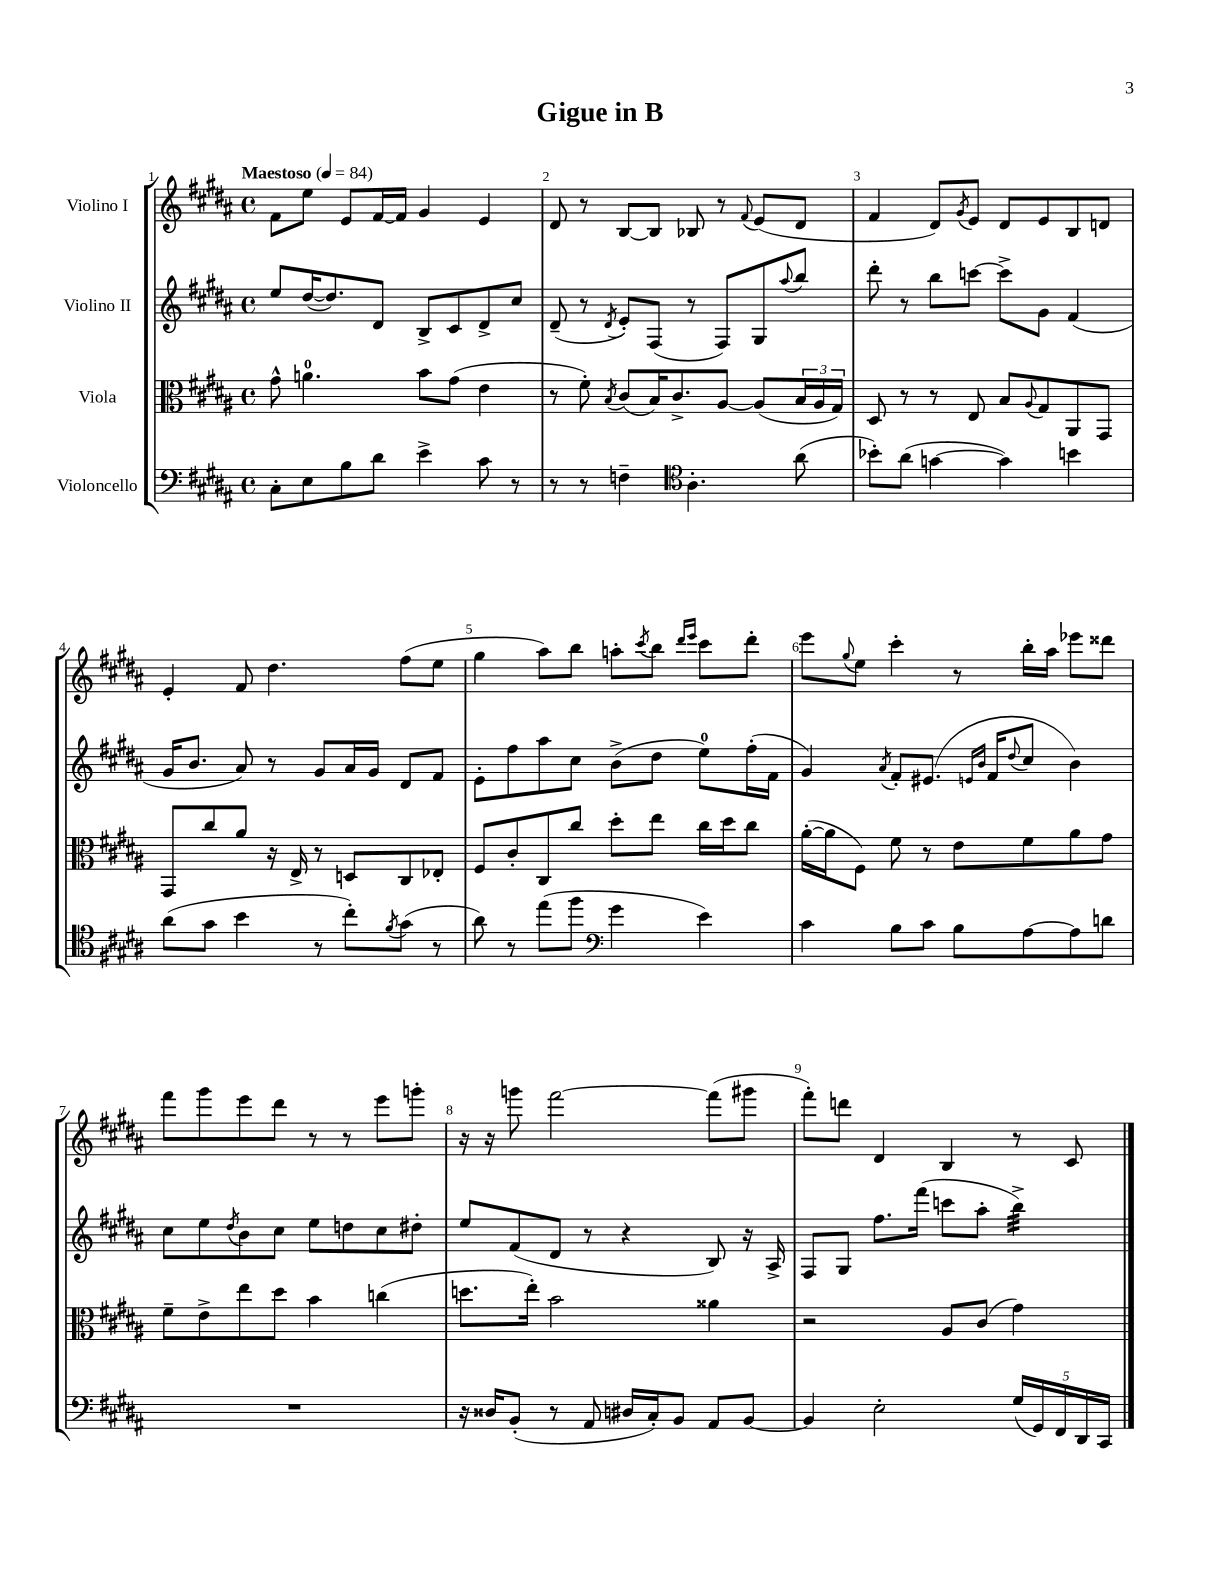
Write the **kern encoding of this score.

**kern	**kern	**kern	**kern
*staff4	*staff3	*staff2	*staff1
*clefF4	*clefC3	*clefG2	*clefG2
*k[f#c#g#d#a#]	*k[f#c#g#d#a#]	*k[f#c#g#d#a#]	*k[f#c#g#d#a#]
*M4/4	*M4/4	*M4/4	*M4/4
*met(c)	*met(c)	*met(c)	*met(c)
*MM84	*MM84	*MM84	*MM84
8C#'	8g#^^	8ee	8f#
8E	4.a	([16dd#	8ee
.	.	8.dd#])	.
8B	.	.	8e
8d#	.	8d#	[16f#
.	.	.	16f#]
4e^	8b	8B^	4g#
.	(8g#	8c#	.
8c#	4e	8d#^	4e
8r	.	8cc#	.
=	=	=	=
8r	8r	(8d#~	8d#
8r	8f#')	8r	8r
.	8qB	8qd#	.
4F~	(8c#	8e')	[8B
.	16B)	(8F#	8B]
.	8.c#^	.	.
*clefC4	*	*	*
4.A#'	.	8r	8B-
.	[8A#	8F#)	8r
.	.	.	8qqf#
.	(8A#]	8G#	(8e
.	.	8qqaa#	.
(8a#	24B	8bb	8d#
.	24A#	.	.
.	24G#)	.	.
=	=	=	=
8b-')	8D#	8ddd#'	4f#
(8a#	8r	8r	.
[4g	8r	8bb	8d#)
.	.	.	8qg#
.	8E	[8ccc	8e
4g])	8B	8ccc^]	8d#
.	8qqA#	.	.
.	8G#	8g#	8e
4b	8AA#	(4f#	8B
.	8GG#	.	8d
=	=	=	=
(8a#	8GG#	16g#	4e'
.	.	8.b	.
8g#	8cc#	.	.
4b	8a#	8a#)	8f#
.	16r	8r	4.dd#
.	16E^	.	.
8r	8r	8g#	.
8cc#')	8D	16a#	.
.	.	16g#	.
8qf#	.	.	.
(8g#	8C#	8d#	(8ff#
8r	8E-'	8f#	8ee
=	=	=	=
8a#)	8F#	8e'	4gg#
8r	8c#'	8ff#	.
(8ee	8C#	8aa#	8aa#)
8ff#	8cc#	8cc#	8bb
*clefF4	*	*	*
4g#	8dd#'	(8b^	8aa'
.	.	.	8qccc#
.	8ee	8dd#	8bb
.	.	.	16qqddd#
.	.	.	16qqeee
4e)	16cc#	8ee)	8ccc#
.	16dd#	.	.
.	8cc#	(16ff#'	8ddd#'
.	.	16f#	.
=	=	=	=
4c#	([16a#'	4g#)	8eee
.	16a#]	.	.
.	.	.	8qqgg#
.	8F#)	.	8ee
.	.	8qa#	.
8B	8f#	8f#'	4ccc#'
8c#	8r	(8.e#	.
8B	8e	.	8r
.	.	16qqe	.
.	.	16qqb	.
.	.	16f#	.
.	.	8qqdd#	.
[8A#	8f#	8cc#	16bb'
.	.	.	16aa#
8A#]	8a#	4b)	8eee-
8d	8g#	.	8ddd##
=	=	=	=
1r	8f#~	8cc#	8fff#
.	8e^	8ee	8ggg#
.	.	8qdd#	.
.	8ee	8b	8eee
.	8dd#	8cc#	8ddd#
.	4b	8ee	8r
.	.	8dd	8r
.	(4cc	8cc#	8eee
.	.	8dd#'	8ggg'
=	=	=	=
16r	8.dd	8ee	16r
16D##	.	.	16r
(8BB'	.	(8f#	8ggg
.	16ee')	.	.
8r	2b	8d#	[2fff#
8AA#	.	8r	.
16D#	.	4r	.
16C#')	.	.	.
8BB	.	.	.
8AA#	4a##	8B)	(8fff#]
[8BB	.	16r	8ggg#
.	.	16A#^	.
=	=	=	=
4BB]	2r	8F#	8fff#')
.	.	8G#	8ddd
2E'	.	8.ff#	4d#
.	.	(16fff#	.
.	8A#	8ccc	4B
.	(8c#	8aa#'	.
(20G#	4g#)	4bb^)	8r
20GG#)	.	.	.
20FF#	.	.	.
.	.	.	8c#
20DD#	.	.	.
20CC#	.	.	.
==	==	==	==
*-	*-	*-	*-
